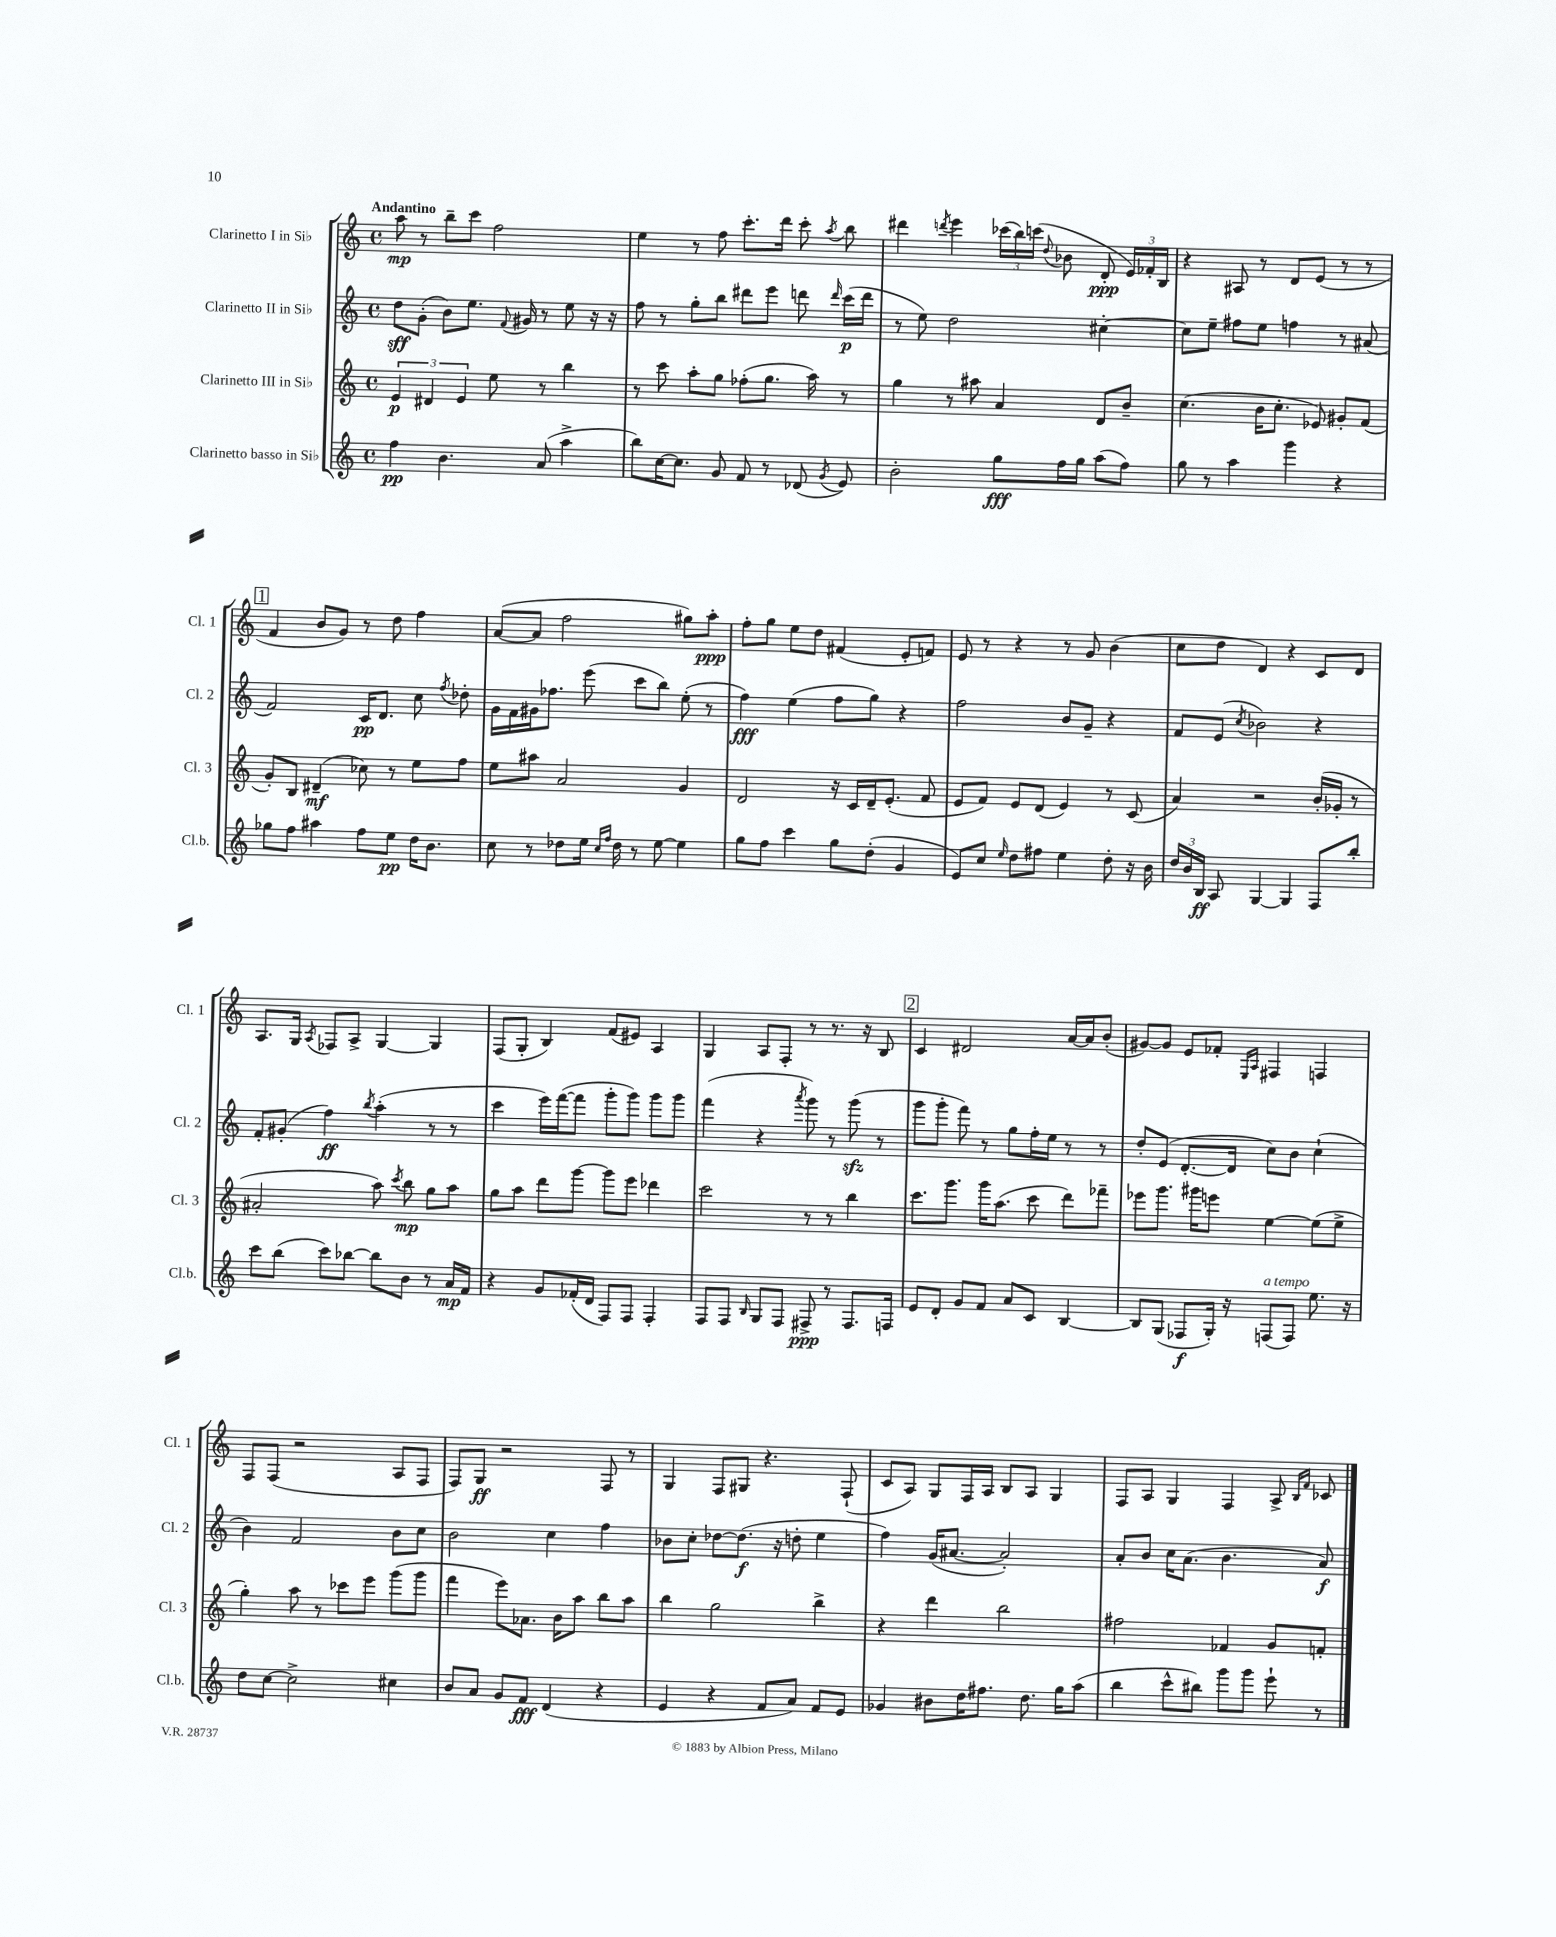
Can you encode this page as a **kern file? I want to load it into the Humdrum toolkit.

**kern	**kern	**kern	**kern
*staff4	*staff3	*staff2	*staff1
*clefG2	*clefG2	*clefG2	*clefG2
*k[]	*k[]	*k[]	*k[]
*M4/4	*M4/4	*M4/4	*M4/4
*met(c)	*met(c)	*met(c)	*met(c)
4ff	6e	8dd	8aa
.	.	(8g'	8r
.	6d#	.	.
4.b	.	8b)	8bb~
.	6e	.	.
.	.	8.ee	8ccc
.	8ee	.	2ff
.	.	8qqf	.
.	.	16g#	.
(8a	8r	8r	.
4aa^	4bb	8ee	.
.	.	16r	.
.	.	16r	.
=	=	=	=
8bb)	8r	8ff	4ee
[16cc	8ccc	8r	.
8.cc]	.	.	.
.	8aa'	8gg'	8r
8g	8gg	8bb	8ff
8f	(8ff-'	8ddd#	8.ccc'
8r	8.gg	8eee	.
.	.	.	16ddd
(8d-	.	8ddd	8ccc'
.	16aa)	.	.
8qg	.	16qqddd	8qaa
8e)	8r	(16ccc	8bb
.	.	16ddd	.
=	=	=	=
2b'	4gg	8r	4ddd#
.	.	8ee)	.
.	.	.	8qddd
.	8r	2dd	4eee
.	8aa#	.	.
8gg	4a	.	(24ccc-
.	.	.	24bb)
.	.	.	(24ccc
.	.	.	8qqdd
16ff	.	.	8b-
16gg	.	.	.
(8aa	8d	[4cc#'	8d'
8ff)	8b~	.	24e)
.	.	.	24f-'
.	.	.	24B
=	=	=	=
8gg	(4.cc	8cc#]	4r
8r	.	8ee~	.
4aa	.	8ff#	8A#
.	16b	8ee	8r
.	8.cc'	.	.
4ggg	.	4ff	8d
.	8e-)	.	(8e
4r	8g#'	8r	8r
.	(8f	(8a#	8r
=	=	=	=
8gg-	8g')	2f)	4f
8ff	8B	.	.
4aa#	(4d#~	.	8b
.	.	.	8g)
8ff	8cc-)	16c	8r
.	.	8.d	.
8ee	8r	.	8dd
16dd	8ee	8cc	4ff
8.b	.	.	.
.	.	8qff	.
.	8ff	8dd-'	.
=	=	=	=
8cc	8ee	16g	([8a
.	.	16f	.
8r	8aa#	16g#	8a]
.	.	8.ff-	.
8dd-	2a	.	2ff
16ee	.	(8eee	.
16qqcc	.	.	.
16qqff	.	.	.
16dd-	.	.	.
8r	.	8ccc	.
[8ee	.	8bb)	.
4ee]	4g	(8ee'	8gg#)
.	.	8r	8aa'
=	=	=	=
8gg	2d	4ff)	8ff'
8ff	.	.	8gg
4ccc	.	(4ee	8ee
.	.	.	8dd
8gg	16r	8ff	(4f#
.	16c	.	.
(8dd'	16d~	8gg)	.
.	(8.e'	.	.
4g	.	4r	8e'
.	8f	.	8f)
=	=	=	=
8e)	8e	2ff	8e
8cc	8f)	.	8r
16qqee	.	.	.
8dd	8e	.	4r
8ff#	(8d	.	.
4ee	4e)	8b	8r
.	.	8g~	8g
8dd'	8r	4r	(4b
16r	(8c	.	.
16b	.	.	.
=	=	=	=
24dd	4a)	8f	8cc
24b	.	.	.
24B	.	.	.
8A	.	(8e	8dd
.	.	8qcc	.
[4G	2r	2b-)	4d)
4G]	.	.	4r
8F	(16b'	4r	8c
.	16g-'	.	.
8bb'	8r	.	8d
=	=	=	=
8ccc	2a#'	8f'	8.A
(8bb	.	(8g#'	.
.	.	.	16G
.	.	.	8qA
8ccc)	.	4ff)	8F-
[8bb-	.	.	8A^
.	.	8qbb	.
8bb-]	8aa)	(4aa'	[4G
.	8qccc	.	.
8b	8bb	.	.
8r	8gg	8r	4G]
16a	8aa	8r	.
16f	.	.	.
=	=	=	=
4r	8gg	4ccc	(8F
.	8aa	.	8G'
8g	8ddd	16eee)	4B)
.	.	([16fff	.
(16f-'	[8ggg	8fff]	.
16d	.	.	.
8F)	8ggg]	8ggg'	(8f
8F	8eee	8ggg)	8e#)
4F'	4ddd-	8ggg	4A
.	.	8ggg	.
=	=	=	=
8F	2ccc	(4fff	4G
8F	.	.	.
16qqB	.	.	.
8G	.	4r	8A
8F	.	.	8F'
.	.	8qaaa	.
8F#^	8r	8ggg)	8r
8r	8r	8r	8.r
8.F#	4bb	(8ggg	.
.	.	.	16r
.	.	8r	8B
16F	.	.	.
=	=	=	=
8e	8.ccc	8ggg	4c
8d'	.	8ggg'	.
.	8.ggg	.	.
8g	.	8fff)	2d#
8f	16ggg	8r	.
.	(8.aa	.	.
8a	.	8gg	.
8c	8ccc	16ff'	.
.	.	16ee	.
[4B	8ddd)	8r	[16a
.	.	.	16a]
.	8fff-~	8r	(8b'
=	=	=	=
8B]	8eee-	8dd'	[8g#)
(8G	8.ggg	(8e	8g#]
8F-	.	[8.d'	8e
.	16ggg#	.	.
16G')	8eee	.	8f-'
16r	.	16d]	.
.	.	.	16qqE
.	.	.	16qqA
(8F	[4ee	8cc)	4F#
8F)	.	8b	.
8.ee	(8ee]	(4cc`	4F
.	8ee^	.	.
16r	.	.	.
=	=	=	=
8dd	4gg')	4b)	8F
[8cc	.	.	(8F
2cc^]	8aa	2f	2r
.	8r	.	.
.	8ccc-	.	.
.	8eee	.	.
4cc#	(8ggg	8b	8A
.	8ggg	8cc	8F
=	=	=	=
8b	4fff	2b	8F)
8a	.	.	8G
8g	8eee)	.	2r
8f	8.a-	.	.
(4d	.	4cc	.
.	16b	.	.
.	8aa	.	.
4r	8bb	4ff	8F
.	8aa	.	8r
=	=	=	=
4e	4bb	8b-	4G
.	.	8cc'	.
4r	2gg	[8dd-	8F
.	.	(8.dd-]	8G#
8f	.	.	4.r
.	.	16r	.
8a)	.	8dd'	.
8f	4bb^	4ee	.
8e	.	.	(8F`
=	=	=	=
4g-	4r	4ff)	8c
.	.	.	8A)
8b#	4ddd	(16g	8G
.	.	[8.a#	.
16dd	.	.	16F
8.ff#	.	.	16A
.	2bb	2a#'])	8B
8.dd	.	.	8A
.	.	.	4G
16gg	.	.	.
(8aa	.	.	.
=	=	=	=
4bb	2ff#	8a'	8F
.	.	8b	8A
8ccc^^	.	16cc	4G
.	.	(8.a	.
8bb#)	.	.	.
8ggg	4f-	4.b	4F
8ggg	.	.	.
8eee`	8g	.	8A^
.	.	.	16qqB
.	.	.	16qqf
8r	8f'	8a)	8c-
==	==	==	==
*-	*-	*-	*-
